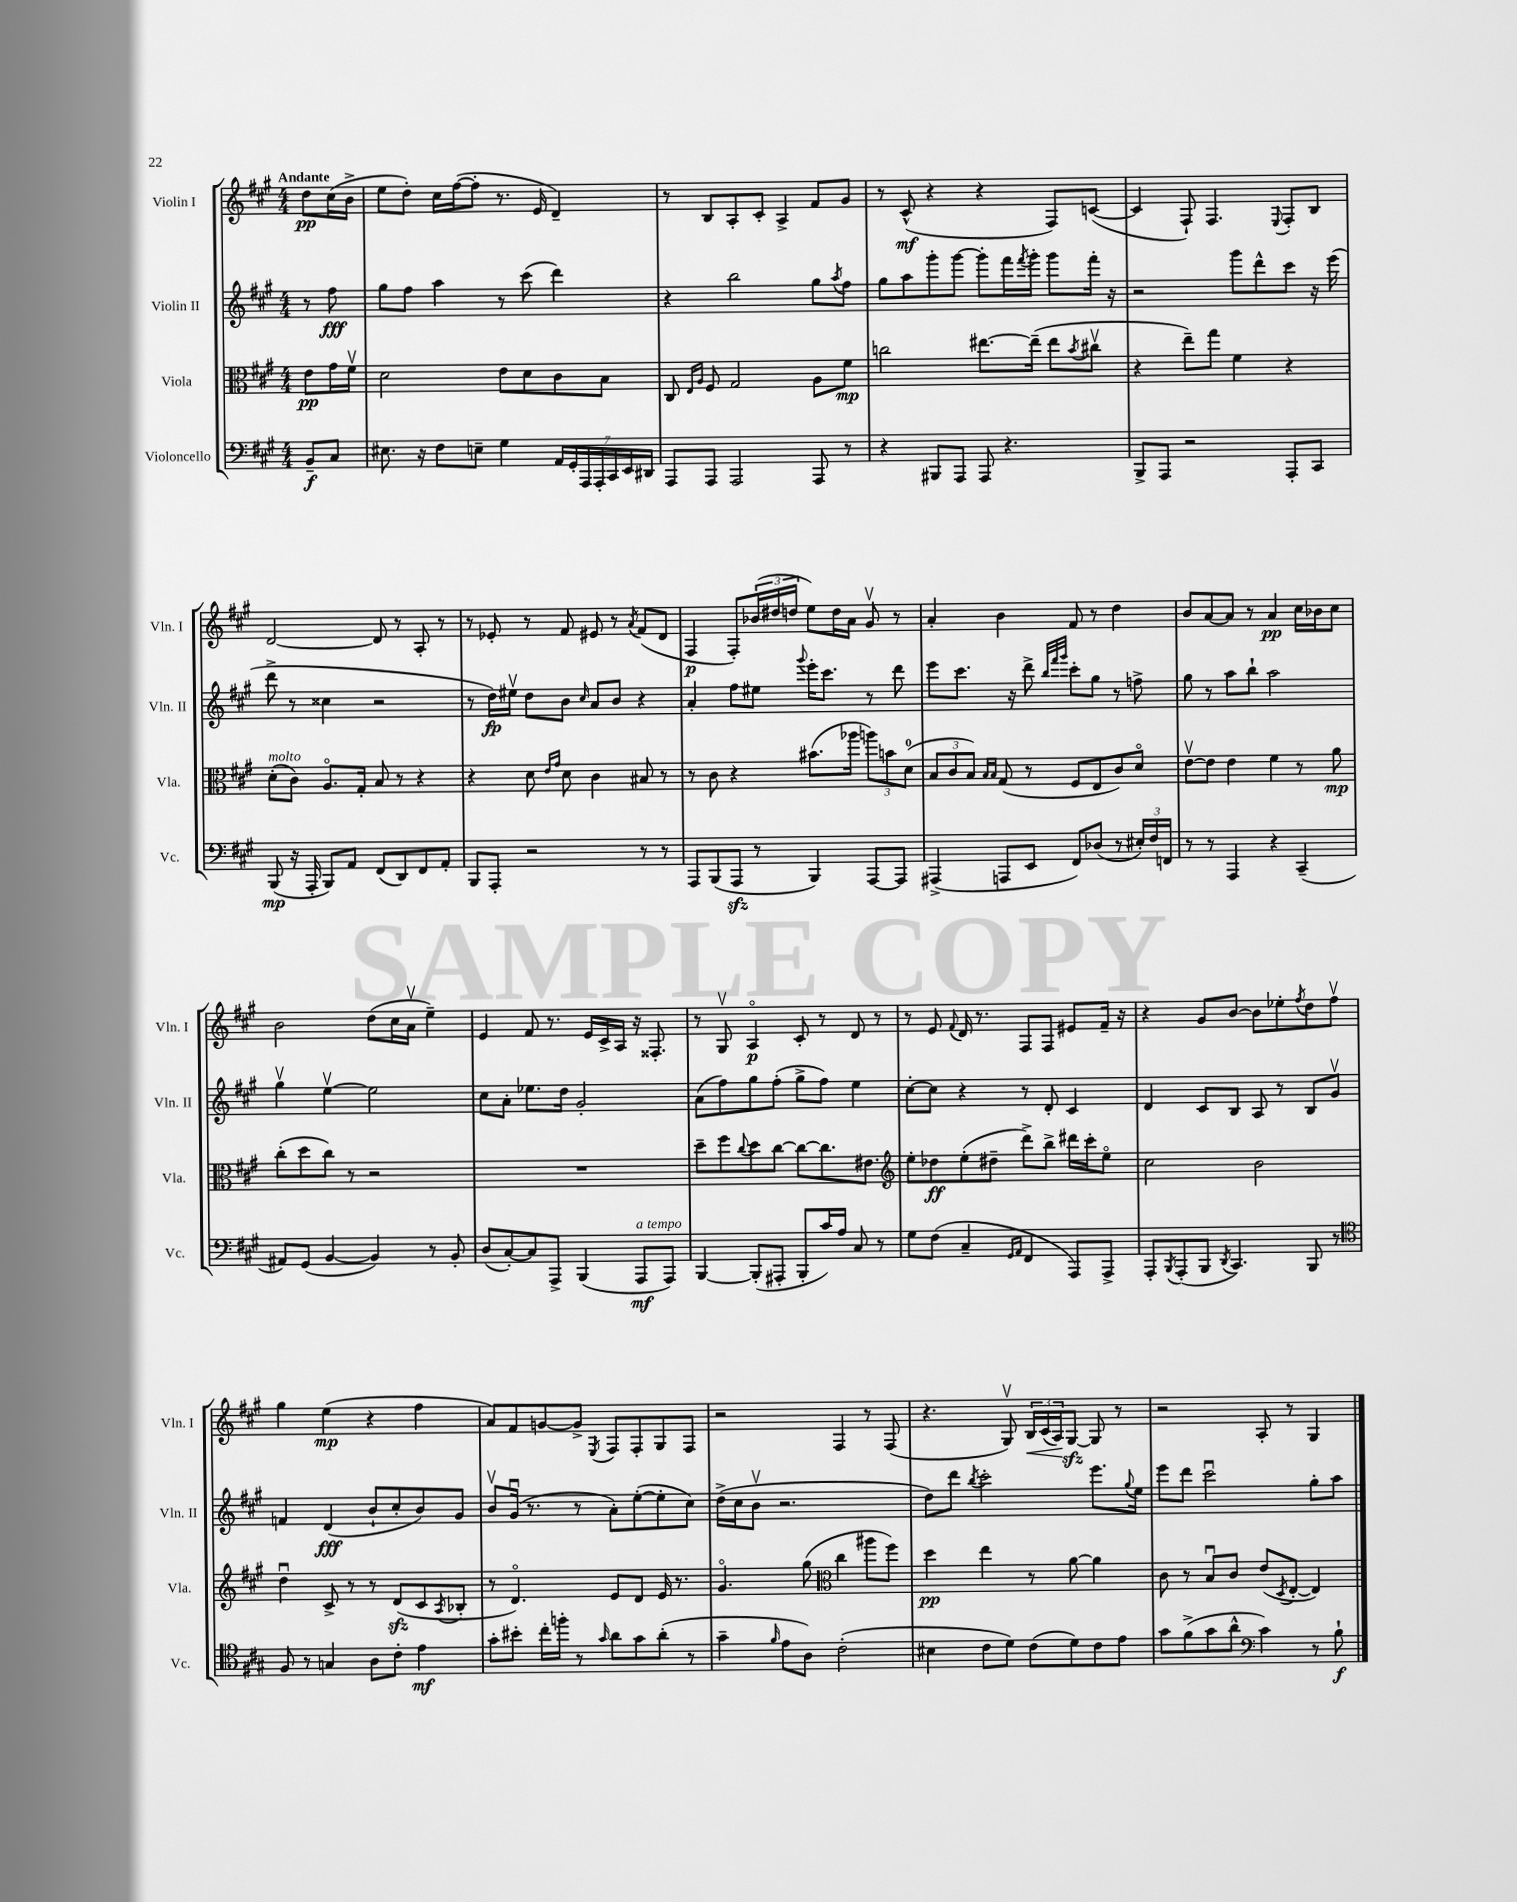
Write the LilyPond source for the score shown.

<<
\new StaffGroup <<
\new Staff = "s0" \with { instrumentName = "Violin I" shortInstrumentName = "Vln. I" } {
    \clef treble \key a \major \numericTimeSignature \time 4/4 \partial 4 \tempo "Andante"
    d''8\pp cis''16( b'16-> |
    e''8 d''8-.) cis''16 fis''16~( fis''8-. r8. e'16 d'4--) |
    r8 b8 a8-. cis'8-. a4-> fis'8 gis'8 |
    r8 cis'8-^\mf( r4 r4 fis8) c'8~( |
    c'4 fis8-!) fis4. \appoggiatura { e8 } fis8-. b8 |
    d'2~ d'8 r8 a8-. r8 |
    r8 ees'8-. r8 fis'8 eis'8 r8 \acciaccatura { a'8 } fis'8( d'8 |
    fis4\p fis8-.) \tuplet 3/2 { bes'16( dis''16 d''16 } e''8) d''16 a'16 gis'8\upbow r8 |
    a'4-. b'4 fis'8 r8 d''4 |
    b'8 a'8~ a'8 r8 a'4\pp cis''16 bes'16 cis''8 |
    b'2 d''8( cis''16 a'16\upbow e''4--) |
    e'4 fis'8 r8. e'16 cis'16-> a16 r16 fisis8.-. |
    r8 gis8\upbow a4\flageolet\p cis'8-. r8 d'8 r8 |
    r8 e'8 \appoggiatura { fis'8 } d'16 r8. fis8 fis8 eis'8 fis'16-- r16 |
    r4 gis'8 b'8~ b'8 ees''8-. \acciaccatura { fis''8 } d''8 fis''8\upbow |
    gis''4 e''4\mp( r4 fis''4 |
    a'8) fis'8 g'8~ g'8-> \acciaccatura { e8 } fis8 fis8-. gis8 fis8 |
    r2 fis4 r8 fis8( |
    r4. gis8\upbow) \tuplet 3/2 { b16\< cis'16( a16\!) } gis8~\sfz gis8 r8 |
    r2 a8-. r8 gis4 \bar "|." |
}
\new Staff = "s1" \with { instrumentName = "Violin II" shortInstrumentName = "Vln. II" } {
    \clef treble \key a \major \numericTimeSignature \time 4/4 \partial 4
    r8 fis''8\fff |
    gis''8 fis''8 a''4 r8 cis'''8( d'''4) |
    r4 b''2 gis''8 \acciaccatura { a''8 } fis''8 |
    gis''8 a''8 gis'''8-. gis'''8~ gis'''8-. fis'''16 \acciaccatura { fis'''8 } gis'''16-. gis'''8 fis'''16-. r16 |
    r2 gis'''8 d'''8-^ cis'''8 r16 e'''16( |
    d'''8-> r8 cisis''4 r2 |
    r8 d''16\fp) eis''16\upbow d''8 b'8 \grace { cis''16 } a'8 b'8 r4 |
    a'4-. fis''8 eis''8 \appoggiatura { gis'''8 } e'''16-. cis'''8. r8 d'''8 |
    e'''8 cis'''8. r16 d'''8-> \grace { b''32 fis'''32 gis'''32 } cis'''8-. gis''8 r8 f''8-> |
    gis''8 r8 a''8 b''8-! a''2 |
    gis''4\upbow e''4~\upbow e''2 |
    cis''8 a'8-. ees''8. d''16 gis'2-. |
    a'8( fis''8) gis''8 fis''8-.( gis''8-> fis''8) e''4 |
    cis''8~-. cis''8 r4 r8 d'8-. cis'4 |
    d'4 cis'8 b8 a8 r8 b8 gis'8\upbow |
    f'4 d'4\fff( b'8-! cis''8-. b'8) gis'8 |
    b'8\upbow gis'16\downbow( r8. r8 a'8-.) e''8~-.( e''8-. cis''8) |
    d''16->( cis''16 b'8\upbow r2. |
    d''8) d'''8 \acciaccatura { b''8 } cis'''2-. e'''8. \appoggiatura { gis''8 } e''16 |
    e'''8 d'''8 cis'''2\downbow gis''8-. a''8 \bar "|." |
}
\new Staff = "s2" \with { instrumentName = "Viola" shortInstrumentName = "Vla." } {
    \clef alto \key a \major \numericTimeSignature \time 4/4 \partial 4
    e'8\pp gis'16 fis'16\upbow |
    d'2 e'8 d'8 cis'8 b8 |
    cis8 \grace { e16 a16 } fis8 gis2 a8 fis'8\mp |
    c''2 eis''8.~ eis''16--( eis''8 \acciaccatura { b'8 } cis''8\upbow |
    r4 e''8--) gis''8 fis'4 r4 |
    d'8-.^\markup { \italic "molto" }( cis'8) a8.\flageolet gis16-. b8 r8 r4 |
    r4 d'8 \grace { e'16 gis'16 } d'8 cis'4 bis8 r8 |
    r8 cis'8 r4 bis'8.( aes''16 \tuplet 3/2 { a''8) b'8 d'8-0( } |
    \tuplet 3/2 { b8 cis'8 b8) } \grace { b16 b16 } gis8( r8 fis8 e8 cis'8) d'8\flageolet |
    e'8~\upbow e'8 e'4 fis'4 r8 a'8\mp |
    cis''8-.( d''8 cis''8) r8 r2 |
    R1 |
    d''8-- fis''8 \appoggiatura { cis''8 } d''8 cis''8~ cis''8~ cis''8. eis'8. |
    \clef treble e''8-. des''8\ff e''8-.( dis''8-- d'''8->) b''8-> dis'''16 cis'''16-. e''8\flageolet |
    cis''2 b'2 |
    d''4\downbow cis'8-> r8 r8 d'8\sfz( cis'8 \acciaccatura { a8 } bes8-. |
    r8 d'4.\flageolet) e'8 d'8 e'16 r8. |
    gis'4.\flageolet gis''8( \clef alto cis''4 ais''8 fis''8) |
    d''4\pp e''4 r8 a'8~ a'4 |
    cis'8 r8 b8\downbow cis'8 e'8( \acciaccatura { d8 } e8~-. e4) \bar "|." |
}
\new Staff = "s3" \with { instrumentName = "Violoncello" shortInstrumentName = "Vc." } {
    \clef bass \key a \major \numericTimeSignature \time 4/4 \partial 4
    b,8--\f cis8 |
    eis8. r16 fis8 e8-- gis4 \tuplet 7/4 { a,16 gis,16-. a,,16 a,,16-. cis,16 e,16 dis,16 } |
    a,,8 a,,8 a,,2 a,,8 r8 |
    r4 bis,,8 a,,8 a,,8 r4. |
    b,,8-> a,,8 r2 a,,8-. cis,8 |
    b,,8\mp( r16 a,,16-. b,,8) a,8 fis,8( d,8) fis,8 a,8-. |
    b,,8 a,,8-. r2 r8 r8 |
    a,,8 b,,8( a,,8\sfz r8 b,,4) a,,8~ a,,8 |
    ais,,4->( a,,8 e,8 fis,8) des8( r8 \tuplet 3/2 { eis16-.) fis16 f,16 } |
    r8 r8 a,,4 r4 cis,4--( |
    ais,8) gis,8( b,4~ b,4) r8 b,8-. |
    d8( cis8~-.) cis8 a,,8-> b,,4( a,,8\mf^\markup { \italic "a tempo" } a,,8) |
    b,,4~ b,,8-.( ais,,8-. b,,8-. cis'16) a16 cis8 r8 |
    gis8 fis8( cis4-- \grace { gis,16 a,16 } fis,4 a,,8) a,,8-> |
    a,,8-. \acciaccatura { b,,8 } a,,8-.( b,,8 \acciaccatura { d,8 } cis,4.) b,,8 r8 |
    \clef tenor fis8 r8 g4 a8 cis'8-. e'4\mf |
    gis'8-. bis'8-. cis''16-. f''16-. r8 \grace { gis'16 } a'8 gis'8 a'8-.( r8 |
    gis'4-- \grace { fis'16 } e'8 a8) cis'2-.( |
    bis4 cis'8 d'8) cis'8( d'8) cis'8 e'8 |
    gis'8 fis'8->( gis'8 a'8-^ \clef bass cis'4) r8 b8-!\f \bar "|." |
}
>>
>>
\layout { \context { \Score \remove "Bar_number_engraver" } }
